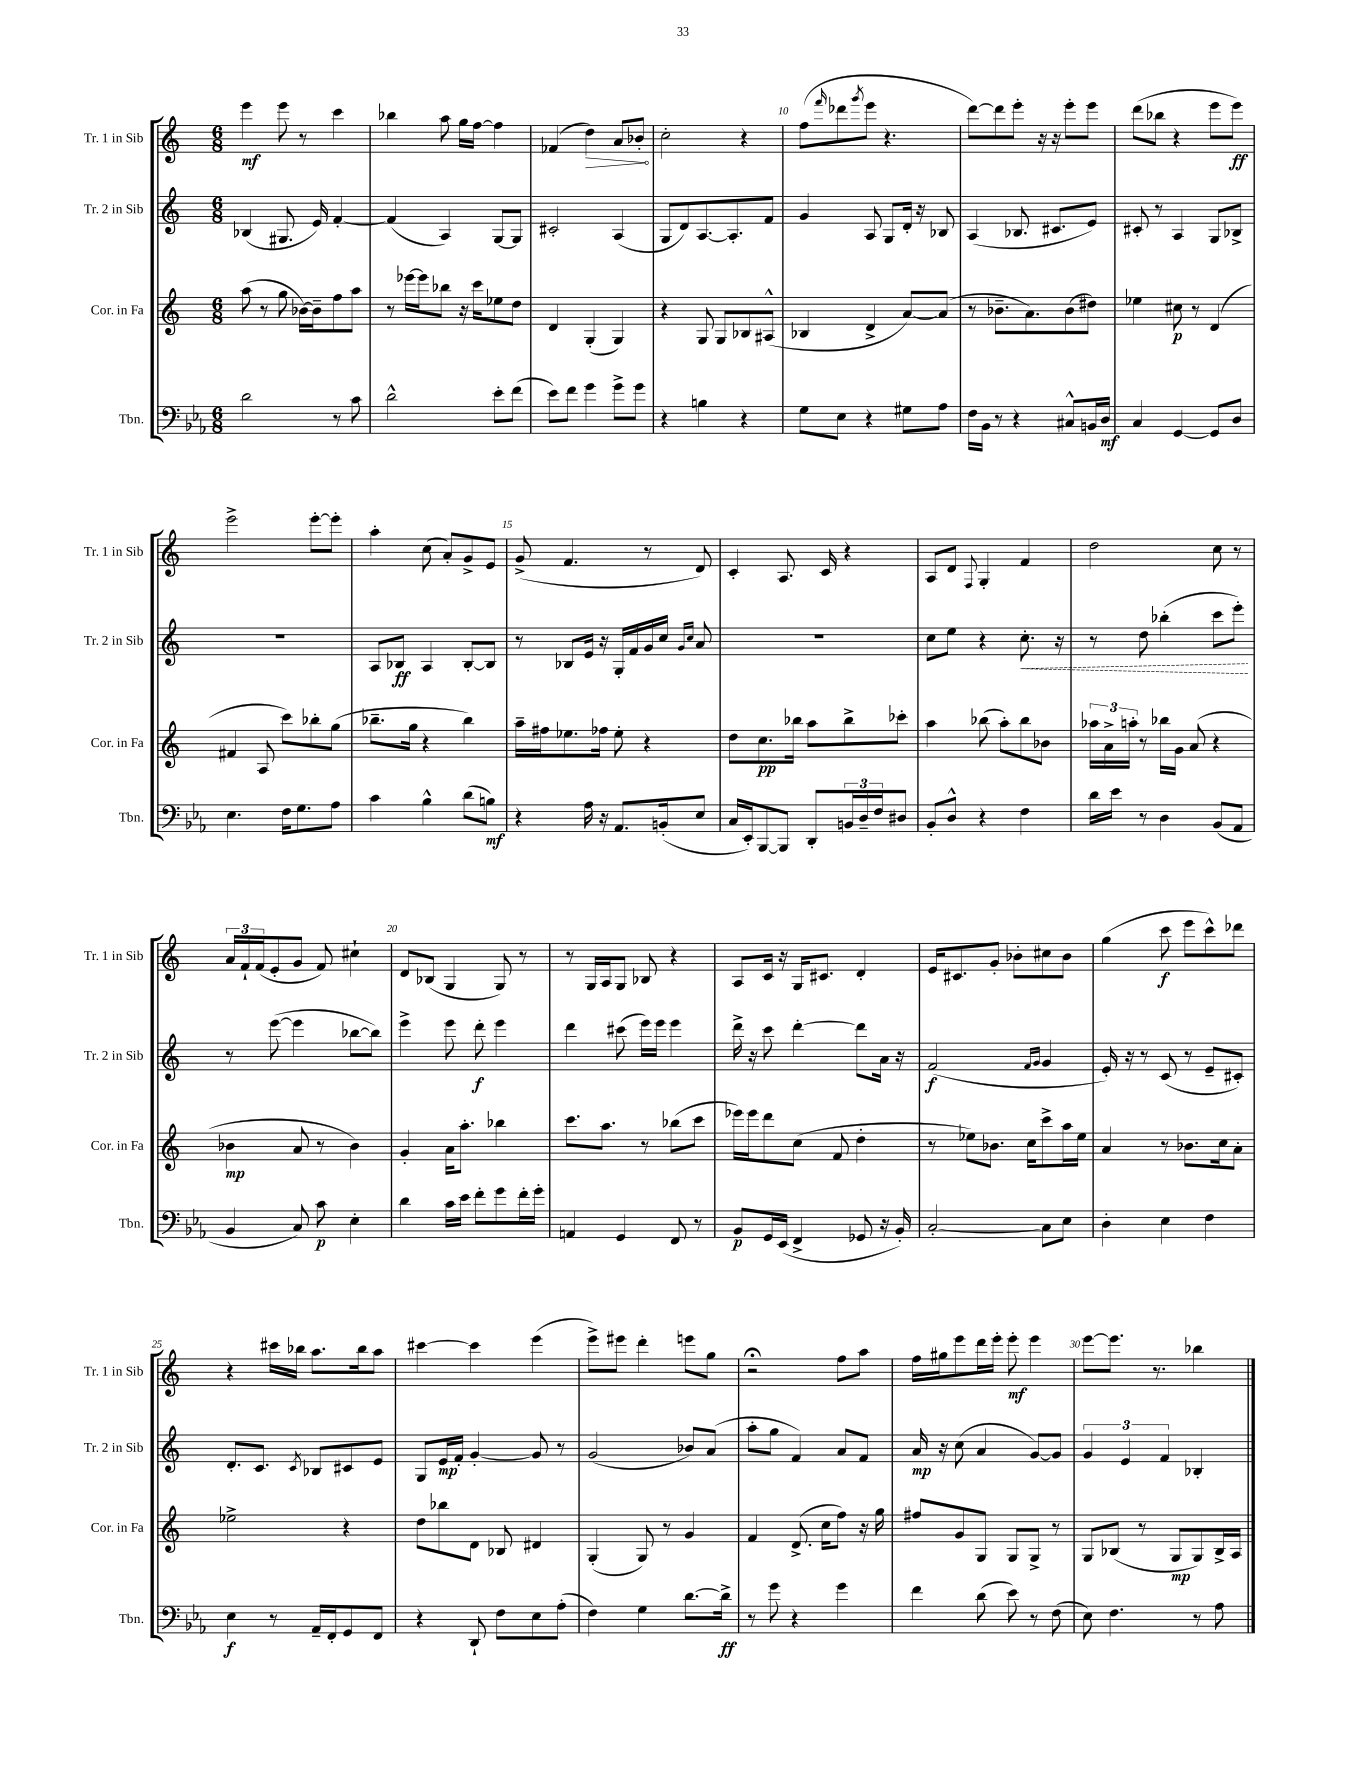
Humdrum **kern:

**kern	**kern	**kern	**kern
*staff4	*staff3	*staff2	*staff1
*clefF4	*clefG2	*clefG2	*clefG2
*k[b-e-a-]	*k[]	*k[]	*k[]
*M6/8	*M6/8	*M6/8	*M6/8
2d	(8aa	(4B-	4eee
.	8r	.	.
.	8gg	8.G#	8eee
.	[16b-)	.	8r
.	16b-~]	16e)	.
8r	8ff	[4f'	4ccc
8c	8aa	.	.
=	=	=	=
2d^^	8r	(4f]	4bb-
.	[16eee-	.	.
.	16eee-]	.	.
.	8bb-	4A)	8aa
.	16r	.	16gg
.	16ccc	.	[16ff
8e-'	8ee-	[8G	4ff]
(8f	8dd	8G]	.
=	=	=	=
8e-)	4d	2c#'	(4f-
8f	.	.	.
4g	(4G'	.	4dd)
8g^	4G)	(4A	8a
8g	.	.	8b-'
=	=	=	=
4r	4r	8G	2cc'
.	.	8d)	.
4B	8G	[8.A	.
.	8G	.	.
.	.	8.A']	.
4r	8B-	.	4r
.	(8A#^^	8f	.
=	=	=	=
8G	4B-	4g	(8ff
.	.	.	16qqfff
8E-	.	.	8ddd-
.	.	.	8qggg
4r	4d^	8A	8eee
.	.	8G	4.r
8G#	[8a)	16d'	.
.	.	16r	.
8A-	(8a]	8B-	.
=	=	=	=
16F	8r	(4A	[8ddd)
16BB-	.	.	.
8r	8.b-~	.	8ddd]
4r	.	8.B-	8eee'
.	8.a)	.	.
.	.	.	16r
.	.	8.c#	16r
8C#^^	(8b-	.	8eee'
16BB	8dd#)	8e)	8eee
16D	.	.	.
=	=	=	=
4C	4ee-	8c#'	(8ddd
.	.	8r	8bb-
[4GG	8cc#	4A	4r
.	8r	.	.
8GG]	(4d	8G	8eee
8D	.	8B-^	8eee)
=	=	=	=
4.E-	4f#	2.r	2eee^
.	8A	.	.
16F	8ccc)	.	.
8.G	.	.	.
.	8bb-'	.	[8eee'
8A-	(8gg	.	8eee']
=	=	=	=
4c	8.bb-~	8A	4aa'
.	.	8B-	.
.	16gg	.	.
4B-^^	4r	4A	(8cc
.	.	.	8a')
(8d	4bb-)	[8B-'	8g^
8B)	.	8B-]	8e
=	=	=	=
4r	16aa~	8r	(8g^
.	16ff#	.	.
.	8.ee-	8B-	4.f
16A-	.	16e	.
16r	16ff-	16r	.
8.AA-	8ee-'	16G'	.
.	.	16f	.
.	4r	16g	8r
(16BB'	.	16cc	.
.	.	16qqg	.
.	.	16qqcc	.
8E-	.	8a	8d)
=	=	=	=
16C	8dd	2.r	4c'
16EE-')	.	.	.
[8BBB-	8.cc	.	.
8BBB-]	.	.	8.A
.	16bb-	.	.
8DD'	8aa	.	.
.	.	.	16c
24BB	8bb-^	.	4r
24D~	.	.	.
24F	.	.	.
8D#	8ccc-'	.	.
=	=	=	=
8BB-'	4aa	8cc	8A
8D^^	.	8ee	8d
.	.	.	8qqF
4r	(8bb-	4r	4G'
.	8aa')	.	.
4F	8bb-	8.cc'	4f
.	8b-	.	.
.	.	16r	.
=	=	=	=
16d	24aa-	8r	2dd
.	24a^	.	.
16e-	.	.	.
.	24aa'	.	.
8r	8r	8dd	.
4D	16bb-	(4bb-'	.
.	16g	.	.
.	(8a	.	.
(8BB-	4r	8ccc	8cc
8AA-	.	8eee')	8r
=	=	=	=
4BB-	4b-	8r	24a
.	.	.	24f`
.	.	.	(24f
.	.	([8eee	8e'
8C)	8a	4eee]	8g
8c	8r	.	8f)
4E-'	4b-)	[8bb-	4cc#`
.	.	8bb-])	.
=	=	=	=
4d	4g'	4eee^	8d
.	.	.	(8B-
16c	16a	8eee	4G
16e-	8.aa'	.	.
8f'	.	8ddd'	.
8g	4bb-	4eee	8G)
16f'	.	.	8r
16g'	.	.	.
=	=	=	=
4AA	8.ccc	4ddd	8r
.	.	.	16G
.	8.aa	.	16A
4GG	.	(8ccc#	8G
.	8r	16eee)	8B-
.	.	16eee	.
8FF	(8bb-	4eee	4r
8r	8ccc	.	.
=	=	=	=
8BB-	16eee-)	16ddd^	8A
.	16eee-	16r	.
16GG	8ddd	8ccc	16c
(16EE-	.	.	16r
4FF^	(8cc	[4ddd'	16G
.	.	.	8.c#
.	8f	.	.
8GG-	4dd'	8ddd]	4d'
16r	.	16a	.
16BB-')	.	16r	.
=	=	=	=
[2C'	8r	(2f	16e
.	.	.	8.c#
.	8ee-)	.	.
.	8.b-	.	8g'
.	.	.	8b-'
.	16cc	.	.
.	.	16qqf	.
.	.	16qqg	.
8C]	8ccc^	4g	8cc#
8E-	16aa	.	8b-
.	16ee-	.	.
=	=	=	=
4D'	4a	16e')	(4gg
.	.	16r	.
.	.	8r	.
4E-	8r	(8c	8ccc
.	8.b-	8r	8eee
4F	.	8e~	8ccc^^)
.	16cc	.	.
.	8a'	8c#')	8ddd-
=	=	=	=
4E-	2ee-^	8.d'	4r
.	.	8.c	.
8r	.	.	16ccc#
.	.	.	16bb-
.	.	8qc	.
16AA-~	.	8B-	8.aa
16FF'	.	.	.
8GG	4r	8c#	.
.	.	.	16bb-
8FF	.	8e	8aa
=	=	=	=
4r	8dd	8G	[4ccc#
.	8bb-	16e	.
.	.	16f'	.
8DD`	8d	[4g'	4ccc#]
8F	8B-	.	.
8E-	4d#	8g]	(4eee
(8A-'	.	8r	.
=	=	=	=
4F)	(4G'	(2g	8eee^)
.	.	.	8eee#
4G	8G)	.	4ddd'
.	8r	.	.
[8.d	4g	8b-)	8eee
.	.	(8a	8gg
16d^]	.	.	.
=	=	=	=
8r	4f	8aa'	2r;
8g	.	8gg	.
4r	(8.d^	4f)	.
.	16cc	.	.
4g	8ff)	8a	8ff
.	16r	8f	8aa
.	16gg	.	.
=	=	=	=
4f	8ff#	16a	16ff
.	.	16r	16gg#
.	8g	(8cc	8eee
(8d	8G	4a	16ddd
.	.	.	16eee'
8e-)	8G	.	8eee'
8r	8G^	[8g)	4eee
(8F	8r	8g]	.
=	=	=	=
8E-)	8G	6g	[8eee
4.F	(8B-	.	8.eee]
.	.	6e	.
.	8r	.	.
.	.	.	8.r
.	.	6f	.
.	8G	.	.
8r	8G)	4B-'	4bb-
8A-	16B-^	.	.
.	16A	.	.
==	==	==	==
*-	*-	*-	*-
